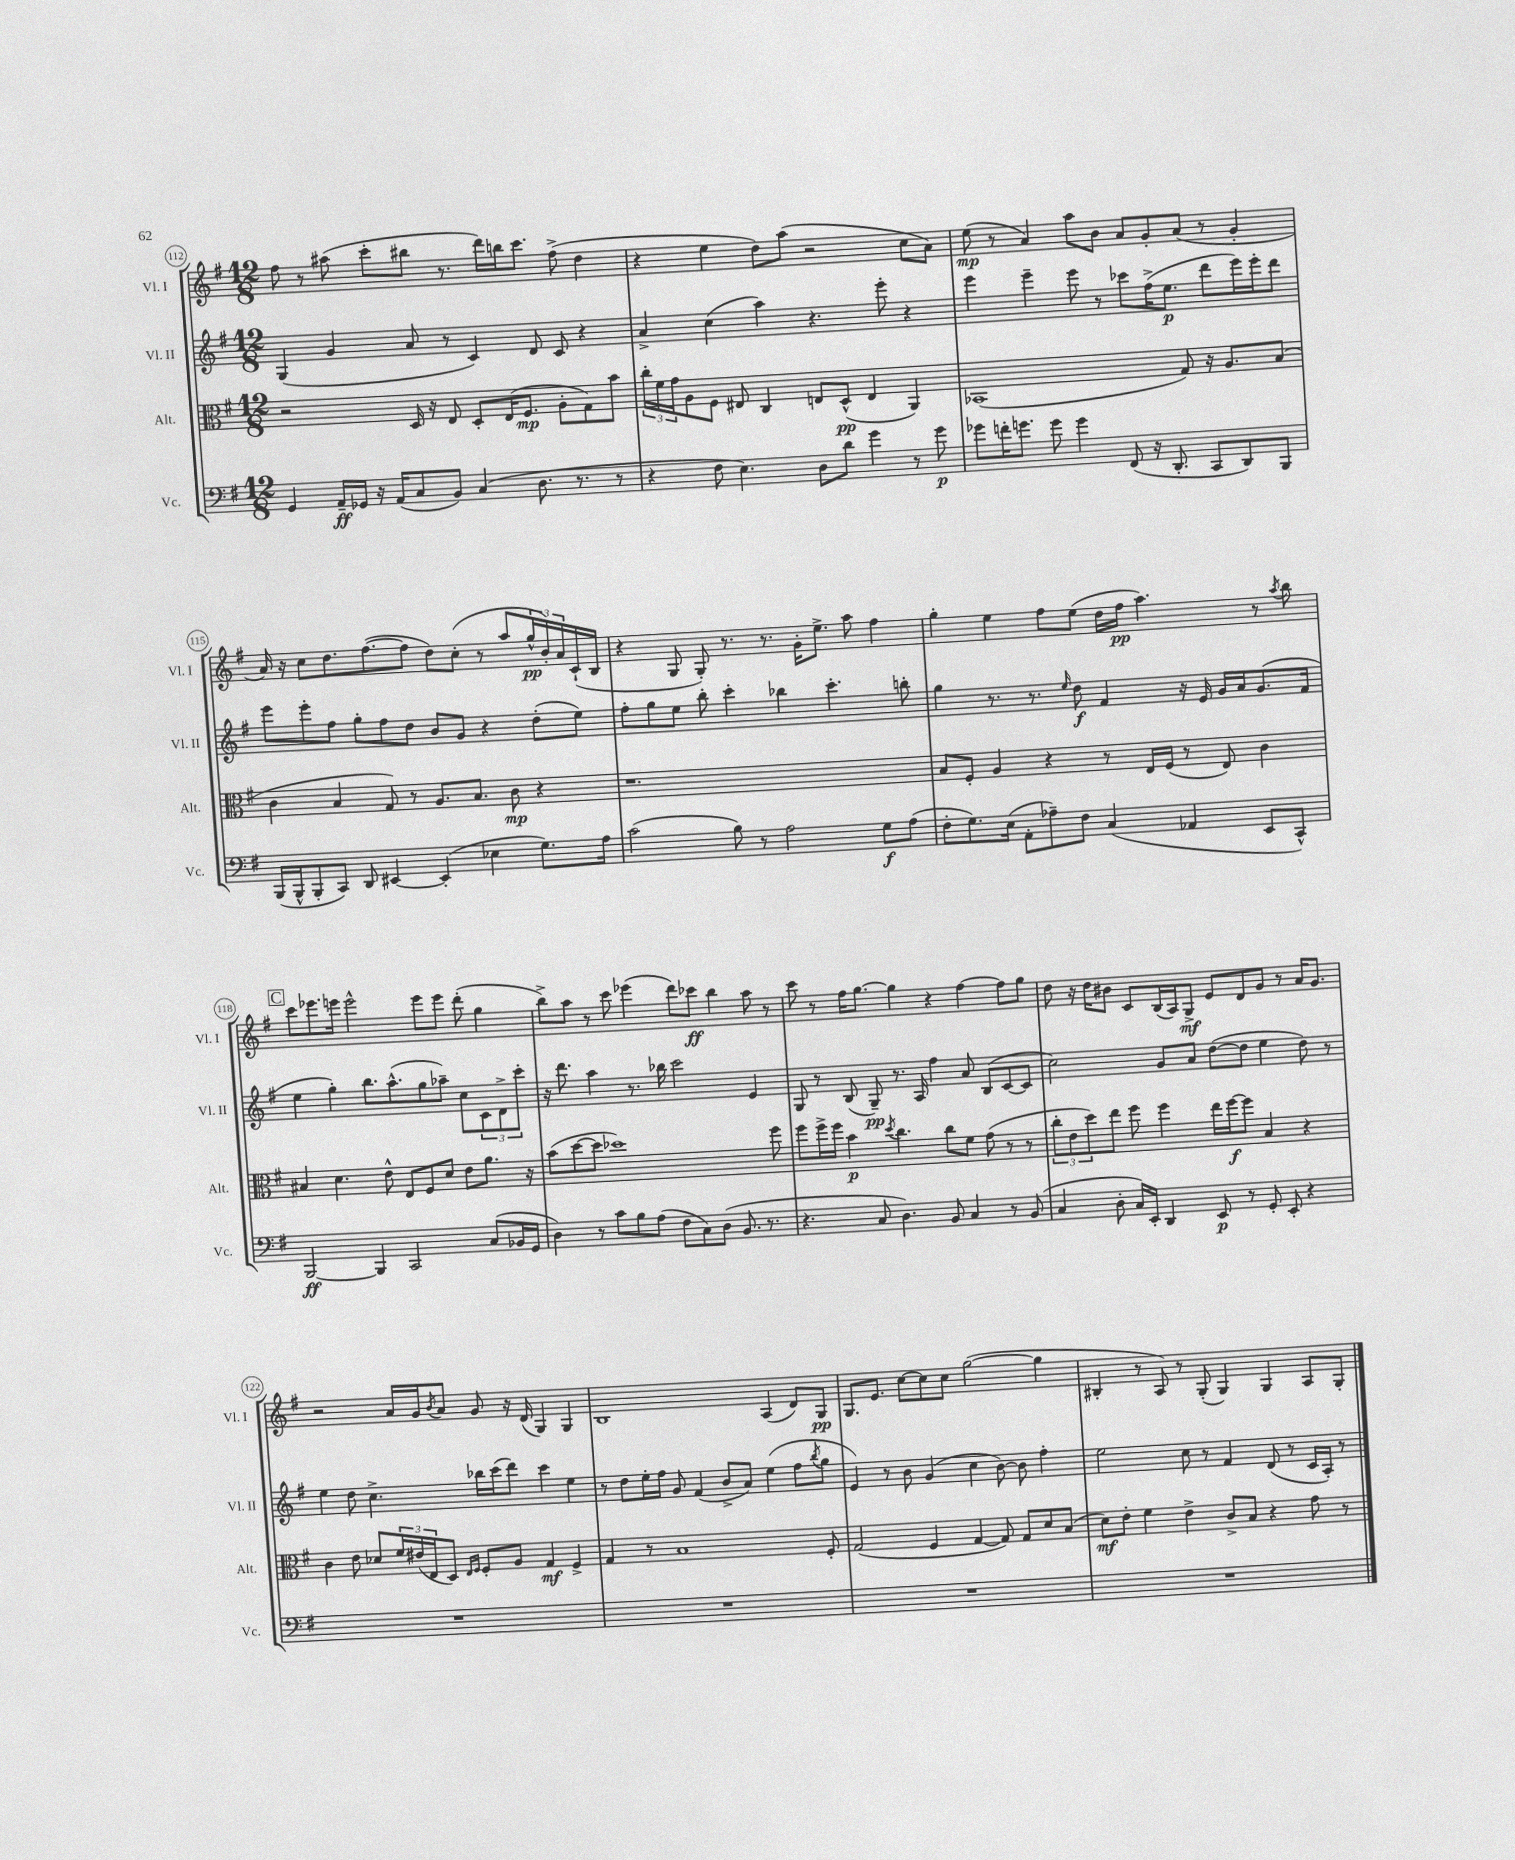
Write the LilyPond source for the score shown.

<<
\new StaffGroup <<
\new Staff = "s0" \with { instrumentName = "Vl. I" shortInstrumentName = "Vl. I" } {
    \clef treble \key g \major \numericTimeSignature \time 12/8
    fis''8 r8 ais''8( c'''8-. bis''8 r8. d'''16) b''16 c'''8. fis''8->( d''4 |
    r4 e''4 d''8) a''8( r2 c''8 a'8) |
    e''8\mp( r8 a'4) a''8 b'8 a'8 g'8-. a'8( r8 g'4-. |
    a'16) r16 c''8 d''8. fis''8.~( fis''8 d''8) c''8-.( r8 a''8 \tuplet 3/2 { g''16-^\pp b'16-.) a'16 } c'16-!( b16 |
    r4 g8 g8-.) r8. r8. g'16-. e''8.-> a''8 fis''4 |
    g''4-. e''4 fis''8 e''8( d''16 fis''16\pp a''4.) r8 \acciaccatura { a''8 } b''8 |
    \mark \markup { \box "C" } c'''8 ees'''8. e'''16 e'''2-^ e'''8 e'''8 d'''8-.( g''4 |
    b''8->) a''8 r8 c'''8 ees'''4( d'''8) ces'''8\ff b''4 a''8 r8 |
    c'''8 r8 fis''16 g''8.~ g''4 r4 fis''4~ fis''8 g''8 |
    d''8 r16 d''16 bis'8 c'8 b16( a16) g8->\mf e'8 d'8 g'8 r8 a'16 g'8. |
    r2 a'16 g'16 \acciaccatura { b'8 } a'8 g'8 r16 d'16( g4) g4 |
    b1 a4( d'8) g8\pp |
    g8. e'8. c''8~ c''8 c''8 g''2~( g''4 |
    bis4-. r8 a8) r8 g8-.( g4) g4 a8 g8-. \bar "|." |
}
\new Staff = "s1" \with { instrumentName = "Vl. II" shortInstrumentName = "Vl. II" } {
    \clef treble \key g \major \numericTimeSignature \time 12/8
    g4( g'4 a'8 r8 c'4) d'8 c'8 r4 |
    a'4-> c''4( a''4) r4. e'''8-. r4 |
    e'''4 e'''4-- e'''8 r8 ces'''8 fis''16->( e''8.\p d'''8 e'''16) e'''16-. d'''8 |
    e'''8 e'''8-. fis''8 g''8-. fis''8 d''8 b'8 g'8 r4 d''8-.( e''8) |
    fis''8-. g''8 e''8 b''8-. c'''4-. bes''4 c'''4.-. b''8-. |
    g''4 r8. r8. \grace { e''16 } d''8\f fis'4 r16 e'16 g'16 a'16 g'8.( fis'16 |
    \mark \markup { \box "C" } e''4 g''4-.) b''8. a''8.-^( g''8 aes''8--) c''8 \tuplet 3/2 { c'8 d'8-> c'''8-. } |
    r16 d'''8. a''4 r8. bes''16 c'''2 e'4 |
    g8 r8 b8( g8--\pp) r8. a16 fis''4 a'8 b8( c'8~ c'8 |
    c''2) g'8 a'8 d''8~( d''8 e''4 d''8) r8 |
    e''4 d''8 c''4.-> bes''16 c'''16( d'''8) c'''4 e''4 |
    r8 d''8 e''16-. fis''16 g'8 fis'4( b'8-> a'8) e''4( fis''8 \acciaccatura { b''8 } g''8 |
    e'4) r8 b'8 g'4( c''4 b'8~) b'8 fis''4-. |
    e''2 c''8 r8 fis'4 d'8( r8 c'16 a16-.) r8 \bar "|." |
}
\new Staff = "s2" \with { instrumentName = "Alt." shortInstrumentName = "Alt." } {
    \clef alto \key g \major \numericTimeSignature \time 12/8
    r2 d16 r16 e8 d8-. e16( fis8.\mp a8-. g8) b'8 |
    \tuplet 3/2 { c''16-. fis'16 g'16 } a8 fis8 eis8 c4 e8 d8-^\pp( e4 a,4) |
    bes,1( g8) r16 a8. b8( |
    c'4 b4 g8) r8 a8. b8. c'8\mp r4 |
    r1. |
    b8 fis8-. a4 r4 r8 e16 fis16( r8 e8) c'4 |
    \mark \markup { \box "C" } bis4 d'4. e'8-^ e8 fis8 d'8 e'8 a'8. r16 |
    b'8( d''8~ d''8 des''1) fis''8 |
    fis''8 fis''16-> fis''16 b'4\p \acciaccatura { d''8 } c''4. c''8 fis'8 g'8( r8 r8 |
    \tuplet 3/2 { c''8-. e'8 d''8) } e''8 fis''8 fis''4 e''16 fis''16~\f fis''8 b4 r4 |
    c'4 e'8 des'8 \tuplet 3/2 { fis'16 eis'16( e16 } d8) \grace { e16 fis16 } fis8-. a8 g4\mf fis4-> |
    g4 r8 b1 fis8-. |
    g2( fis4 g4~ g8) g8 d'8 b8( |
    d'8\mf) e'8-. fis'4 e'4-> c'8-> b8 r4 g'8 r8 \bar "|." |
}
\new Staff = "s3" \with { instrumentName = "Vc." shortInstrumentName = "Vc." } {
    \clef bass \key g \major \numericTimeSignature \time 12/8
    g,4 a,16--\ff ges,16 r16 a,16( c8 b,8) c4( d8. r8. r8 |
    r4 fis8 e4.) d8 d'8 g'4 r8 g'8\p |
    ges'8 f'16-. g'8. g'8 g'4 fis,8( r16 d,8.-. c,8 d,8) b,,8 |
    b,,16( b,,16-^ b,,8-. c,8) d,8 eis,4~ eis,4-.( ees4 g8.) a16 |
    c'2( b8) r8 a2 g8\f a8( |
    fis8-. g8.) e16( a,8-. aes8--) fis8 c4( aes,4 e,8 c,8-^) |
    \mark \markup { \box "C" } b,,2~\ff b,,4 c,2 c8( bes,16 g,16 |
    d4) r8 c'8 b8 a8( fis8 c8) d8( b,8. r8. |
    r4. c8 d4.) b,8 c4 r8 b,8( |
    c4 d8-. c16) e,16-. d,4 e,8\p r8 g,8-. e,8-. r4 |
    R1. |
    R1. |
    R1. |
    R1. \bar "|." |
}
>>
>>
\layout { \context { \Score currentBarNumber = #112 \override BarNumber.stencil = #(make-stencil-circler 0.1 0.3 ly:text-interface::print) } }
